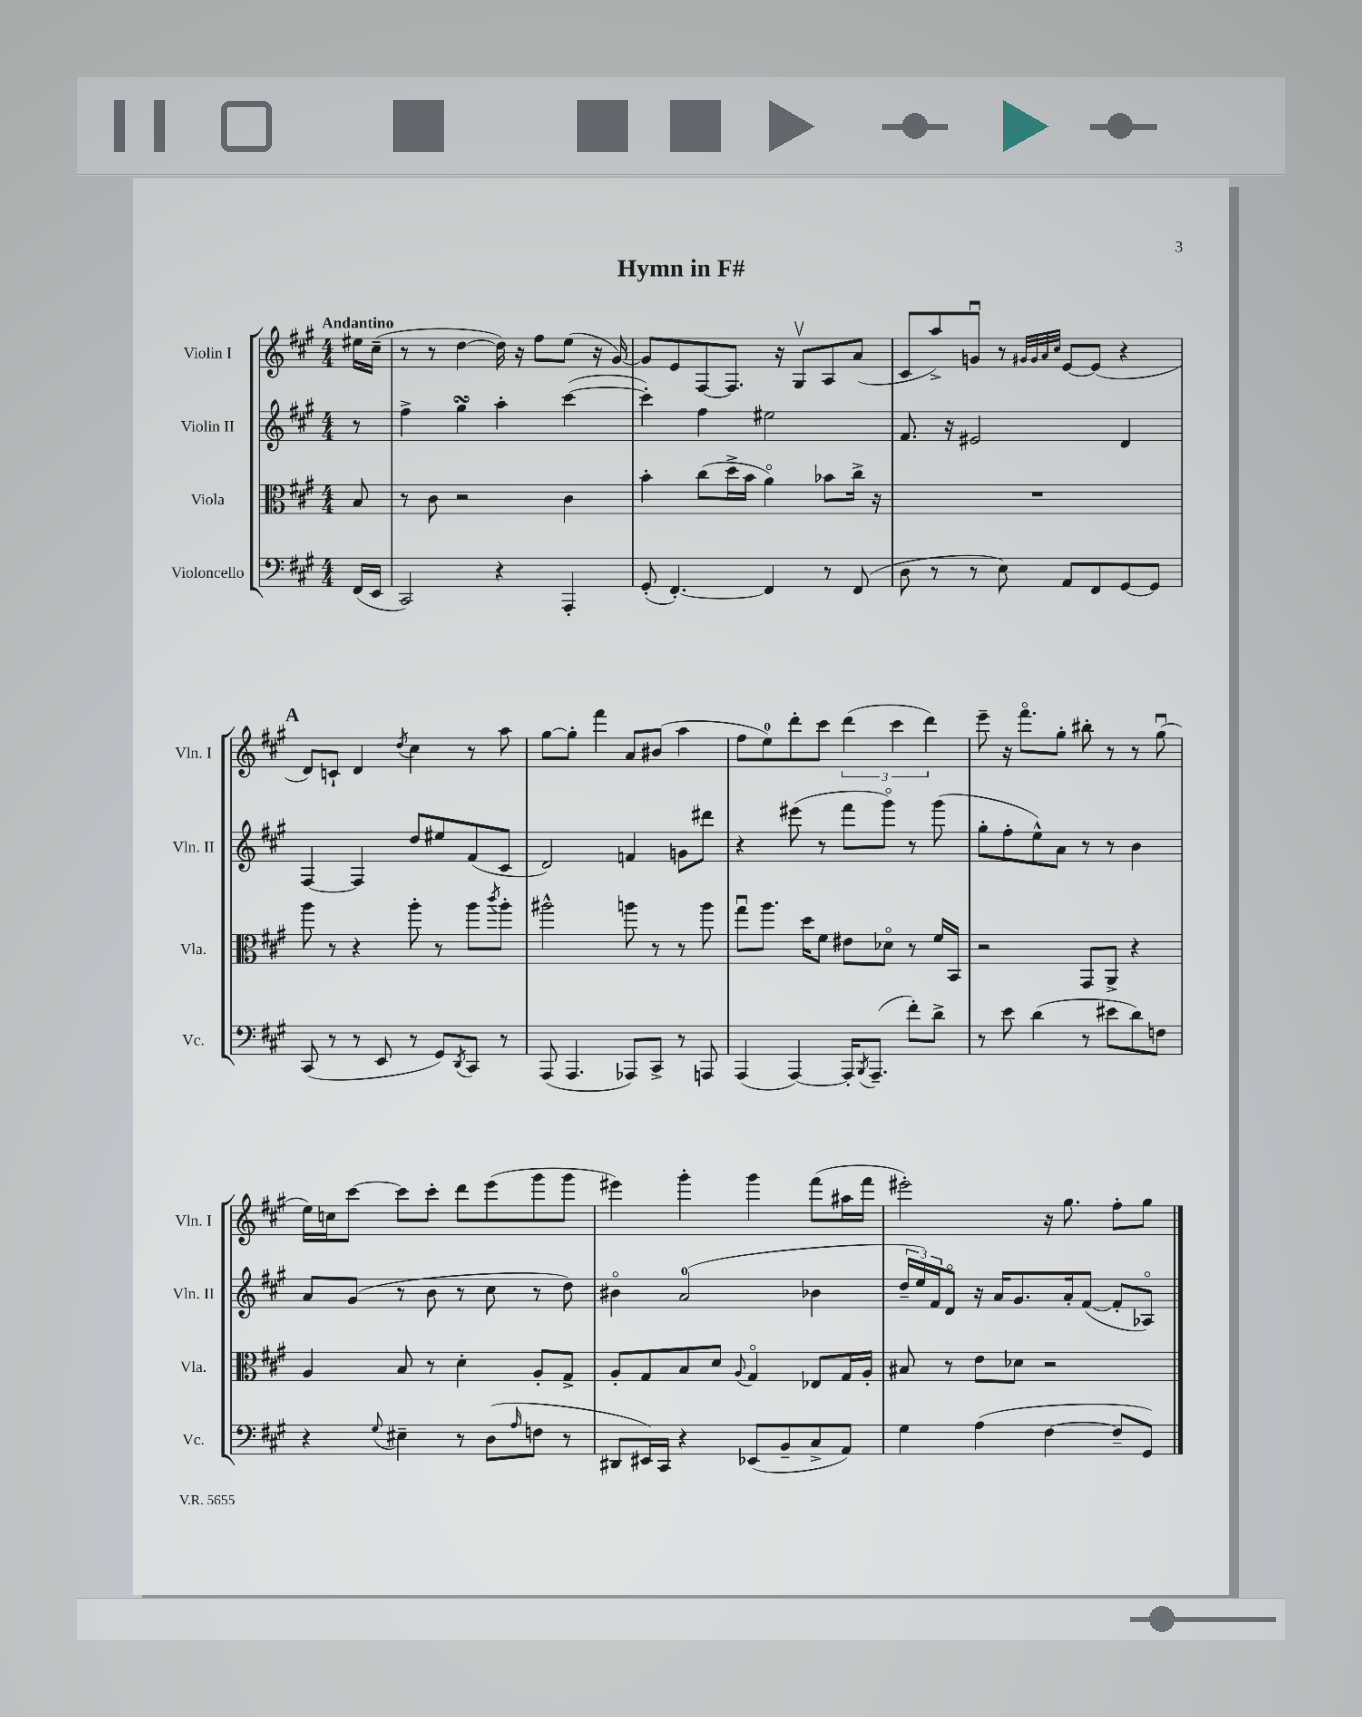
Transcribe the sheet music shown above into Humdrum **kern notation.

**kern	**kern	**kern	**kern
*staff4	*staff3	*staff2	*staff1
*clefF4	*clefC3	*clefG2	*clefG2
*k[f#c#g#]	*k[f#c#g#]	*k[f#c#g#]	*k[f#c#g#]
*M4/4	*M4/4	*M4/4	*M4/4
(16FF#	8B	8r	16ee#
16EE	.	.	(16cc#~
=	=	=	=
2CC#)	8r	4ff#^	8r
.	8c#	.	8r
.	2r	4gg#	[4dd
4r	.	4aa'	16dd])
.	.	.	16r
.	.	.	8ff#
4AAA'	4c#	([4ccc#	(8ee
.	.	.	16r
.	.	.	[16g#)
=	=	=	=
(8GG#'	4b'	4ccc#'])	8g#]
[4.FF#')	.	.	8e
.	(8cc#	4ff#	[8F#
.	16dd^	.	8.F#]
.	16b	.	.
4FF#]	4ao)	2ee#	.
.	.	.	16r
.	.	.	8G#v
8r	8b-	.	8A
(8FF#	16cc#^	.	(8a
.	16r	.	.
=	=	=	=
8D	1r	8.f#	8c#
8r	.	.	8aa^)
.	.	16r	.
8r	.	2e#	8gu
8E)	.	.	8r
.	.	.	32qqg#
.	.	.	32qqg#
.	.	.	32qqa
.	.	.	32qqcc#
8AA	.	.	[8e
8FF#	.	.	(8e]
[8GG#	.	4d	4r
8GG#]	.	.	.
=	=	=	=
(8CC#	8aa	[4F#	8d)
8r	8r	.	8c`
8r	4r	4F#]	4d
8EE	.	.	.
.	.	.	8qdd
8r	8aa'	8dd	4cc#
8GG#)	8r	8ee#	.
8qDD	.	.	.
8CC#	8aa	(8f#	8r
.	8qccc#	.	.
8r	8aa'	8c#	8aa
=	=	=	=
(8AAA	2aa#^^	2d)	[8gg#
4.AAA	.	.	8gg#']
.	.	.	4fff#
8AAA-)	8aa	4f	8a
8CC#^	8r	.	(8b#
8r	8r	8g	4aa
8AAA	8aa	8ddd#	.
=	=	=	=
(4AAA	8gg#u	4r	8ff#
.	8.aa	.	8ee)
[4AAA)	.	(8eee#	8ddd'
.	16dd	.	.
.	8f#	8r	8ccc#
16AAA']	8e#	8fff#	(6ddd
8qBBB	.	.	.
(8.AAA~	.	.	.
.	8d-o	8ggg#o)	.
.	.	.	6ccc#
8f#')	8r	8r	.
.	.	.	6ddd)
8d^	16f#	(8ggg#	.
.	16BB	.	.
=	=	=	=
8r	2r	8gg#'	8eee~
8e	.	8ff#'	16r
.	.	.	8.fff#o
(4d	.	8ee^^)	.
.	.	8a	8gg#'
8r	8GG#	8r	8bb#'
8e#	8AA^	8r	8r
8d)	4r	4b	8r
8F	.	.	(8gg#u
=	=	=	=
4r	4A	8a	16ee)
.	.	.	16cc
.	.	(8g#	[8ccc#
8qqG#	.	.	.
4E#~	8B	8r	8ccc#]
.	8r	8b	8ccc#'
8r	4d'	8r	8ddd
(8D	.	8cc#	(8eee
16qqA	.	.	.
8F	8A'	8r	8ggg#
8r	8G#^	8dd)	8ggg#
=	=	=	=
8DD#	8A'	4b#o	4eee#)
16EE#)	8G#	.	.
16CC#	.	.	.
4r	8B	(2a	4ggg#'
.	8d	.	.
.	8qqA	.	.
(8EE-	4G#o	.	4ggg#
8BB~	.	.	.
8C#^	8E-	4b-	(8fff#
8AA)	16G#	.	16aa#
.	16A'	.	16fff#
=	=	=	=
4G#	8B#	24dd~	2eee#')
.	.	24ee)	.
.	.	24f#	.
.	8r	8do	.
(4A	8e	16r	.
.	.	16a	.
.	8d-	8.g#	.
[4F#	2r	.	16r
.	.	16a'	8.gg#
.	.	([8f#	.
8F#~]	.	8f#']	8ff#'
8GG#)	.	8A-o)	8gg#
==	==	==	==
*-	*-	*-	*-
